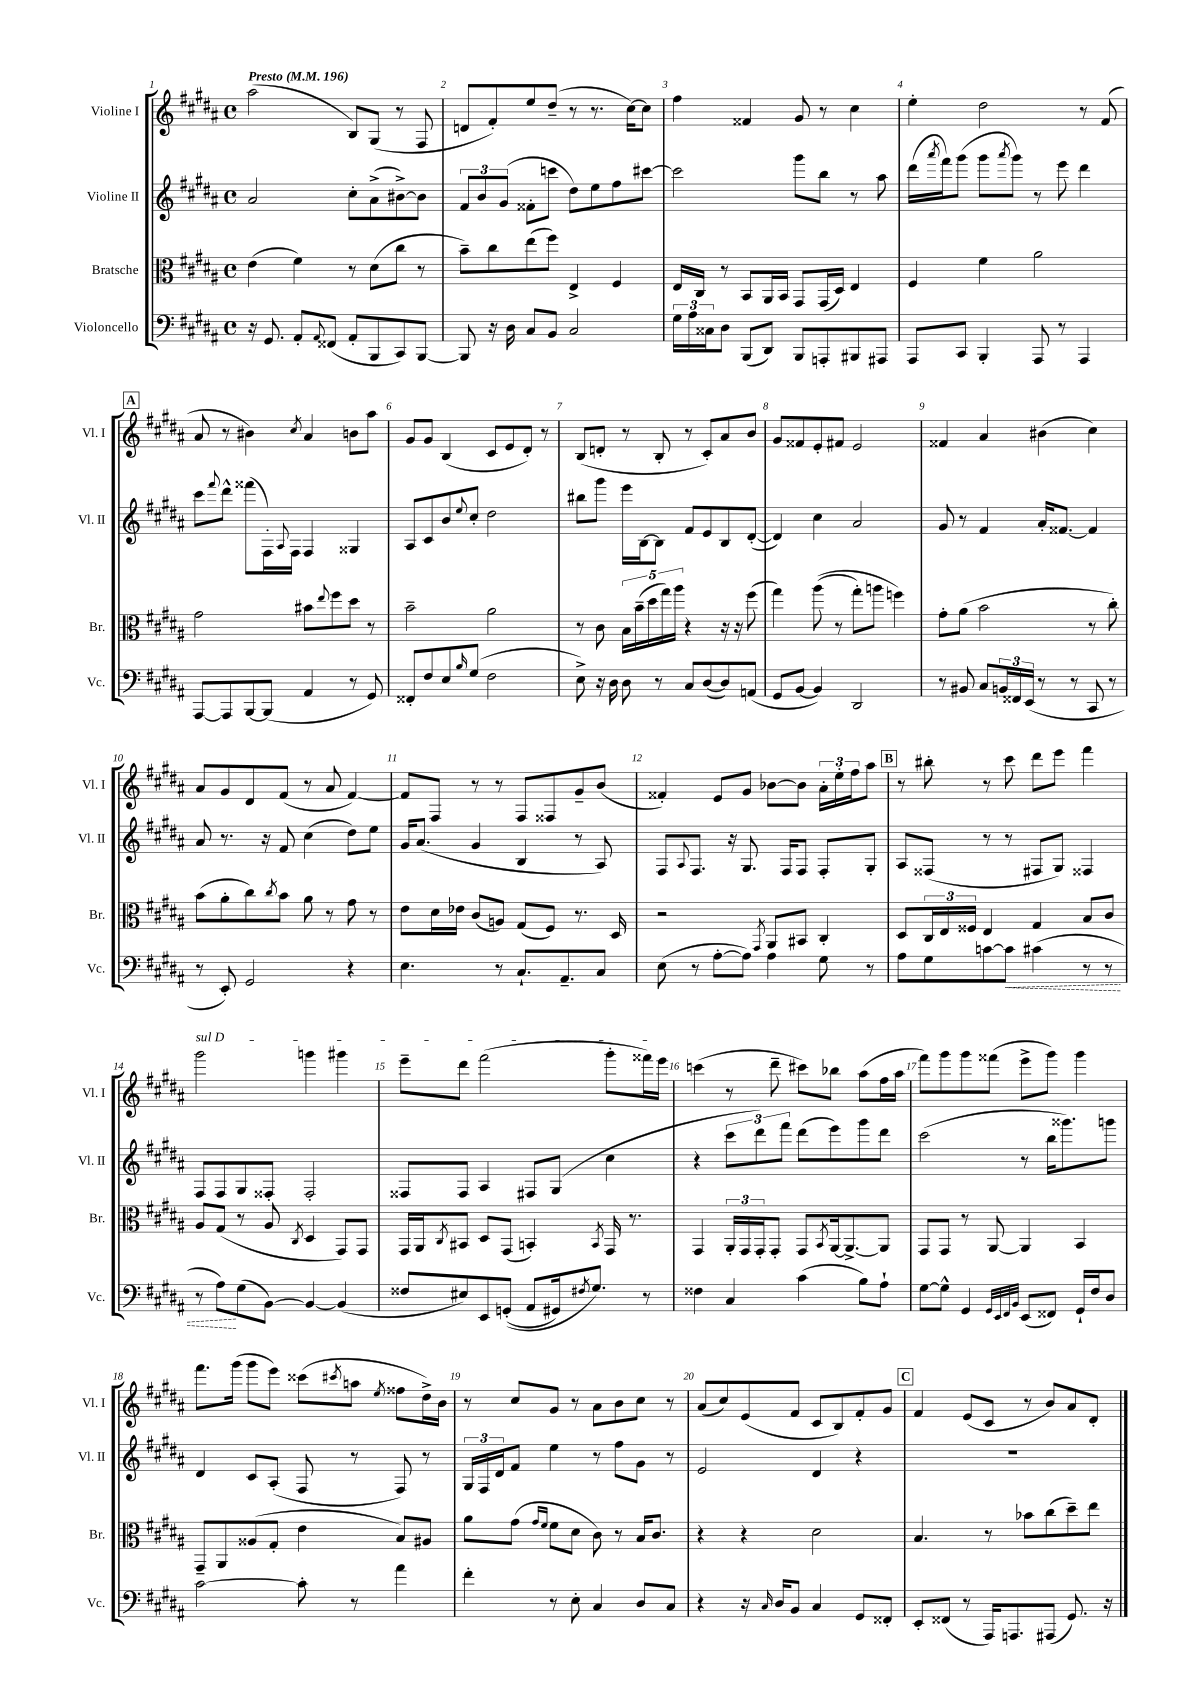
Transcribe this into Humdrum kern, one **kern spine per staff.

**kern	**dynam	**kern	**kern	**kern
*part4	*part4	*part3	*part2	*part1
*staff4	*staff4	*staff3	*staff2	*staff1
*I"Violoncello	*	*I"Bratsche	*I"Violine II	*I"Violine I
*I'Vc.	*	*I'Br.	*I'Vl. II	*I'Vl. I
*clefF4	*	*clefC3	*clefG2	*clefG2
*k[f#c#g#d#a#]	*	*k[f#c#g#d#a#]	*k[f#c#g#d#a#]	*k[f#c#g#d#a#]
*M4/4	*	*M4/4	*M4/4	*M4/4
*met(c)	*	*met(c)	*met(c)	*met(c)
*MM196	*	*MM196	*MM196	*MM196
=1	=1	=1	=1	=1
!	!	!	!	!LO:TX:a:B:t=Presto
16r	.	(4e\	2a#/	(2aa#\
8.GG#/	.	.	.	.
8AA#'/L	.	4f#\)	.	.
8qqAA#/	.	.	.	.
(8FF##X/J	.	.	.	.
8AA#'/L	.	8r	8cc#'\L	8B/L)
8BBB/	.	(8d#\L	(8a#^\	(8G#/J
8CC#/)	.	8cc#\J	[8b#X^\)	8r
[8BBB/J	.	8r	8b#\J]	8F#/
=2	=2	=2	=2	=2
8BBB/]	.	8b~\L)	12f#/L	8dn/L
.	.	.	12b/	.
16r	.	8cc#\	.	8f#'/)
.	.	.	(12g#/J	.
16D#\	.	.	.	.
8C#/L	.	(8ee\	8f##X'\L	8ee/
8BB/J	.	8ff#\J)	8cccn\J	(8dd#~/J
2C#/	.	4E^/	8dd#\L)	8r
.	.	.	8ee\	8.r
.	.	4F#/	8ff#\	.
.	.	.	.	[16cc#\KL)
.	.	.	[8ccc#X\J	8cc#\J]
=3	=3	=3	=3	=3
24G#\LL	.	16E/LL	2ccc#\]	4ff#\
24A#\	.	.	.	.
.	.	16C#/JJ	.	.
24C##X\J	.	.	.	.
8D#\J	.	8r	.	.
(8BBB/L	.	8BB/L	.	4f##X/
8DD#/J)	.	16AA#/L	.	.
.	.	16BB/JJ	.	.
8BBB/L	.	8GG#/L	8ggg#\L	8g#/
8AAAn'/	.	(16GG#/L	8bb\J	8r
.	.	16D#/JJ)	.	.
8BBB#X/	.	4E/	8r	4cc#\
8AAA#X/J	.	.	8aa#\	.
=4	=4	=4	=4	=4
8AAA#/L	.	4F#/	(16ddd#\LL	4ee'\
.	.	.	8qaaa#/	.
.	.	.	16fff#\J)	.
8CC#/J	.	.	(8ggg#\J	.
4BBB'/	.	4f#\	8ggg#\L	2dd#\
.	.	.	8qaaa#/	.
.	.	.	8ggg#\J)	.
8AAA#/	.	2a#\	8r	.
8r	.	.	8eee\	.
4AAA#/	.	.	4ddd#\	8r
.	.	.	.	(8f#/
!!LO:LB:g=z
!!LO:REH:place=s1:t=A
=5	=5	=5	=5	=5
[8AAA#/L	.	2g#\	8ccc#\L	8a#/
.	.	.	8qqfff#/	.
8AAA#/]	.	.	8ddd#^^\J	8r
[8BBB/	.	.	(8fff##X\L	4b#X\)
(8BBB/J]	.	.	16F#'\L)	.
.	.	.	8qqA#/	.
.	.	.	16F#\JJ	.
.	.	.	.	8qcc#/
4AA#/	.	8b#X\L	4F#/	4a#/
.	.	8qqee/	.	.
.	.	8ff#\	.	.
8r	.	8dd#\J	4G##X/	8bn\L
8GG#/)	.	8r	.	8aa#\J
=6	=6	=6	=6	=6
8FF##X'/L	.	2b~\	8A#/L	8g#/L
8F#/	.	.	8c#/	8g#/J
8E/	.	.	8b/	(4B/
16qqB/	.	.	8qqee/	.
(8G#/J	.	.	8cc#'/J	.
2F#\	.	2a#\	2dd#\	8c#/L
.	.	.	.	8e/
.	.	.	.	8d#'/J)
.	.	.	.	8r
=7	=7	=7	=7	=7
8E^\)	.	8r	8bb#X\L	(8B/L
16r	.	8c#\	8ggg#\J	8dn'/J
16D#\	.	.	.	.
8D#\	.	20B\LL	16eee\LL	8r
.	.	(20b~\	.	.
.	.	.	[16B\J	.
.	.	20dd#\	.	.
8r	.	.	8B\J]	8B'/
.	.	20gg#\)	.	.
.	.	20aa#\JJ	.	.
8C#/L	.	4r	8f#/L	8r
([8D#/	.	.	8e/	8c#'/L)
8D#/])	.	16r	8B/	8a#/
.	.	16r	.	.
(8AAn/J	.	(8ff#\	([8d#'/J	8b/J
=8	=8	=8	=8	=8
8GG#/L	.	4gg#\)	4d#/])	8g#/L
[8BB/J	.	.	.	8f##X/
4BB/])	.	((8aa#\	4cc#\	8e'/
.	.	8r	.	8f#X/J
2DD#/	.	8gg#'\L)	2a#/	2e/
.	.	8aan\J	.	.
.	.	4ffn\)	.	.
=9	=9	=9	=9	=9
8r	.	8g#'\L	8g#/	4f##X/
8BB#X/	.	(8a#\J	8r	.
8C#/L	.	2b\	4f#/	4a#/
24BBn/L	.	.	.	.
24FF##X/	.	.	.	.
(24EE/JJ	.	.	.	.
8r	.	.	16a#'/KL	(4b#X\
.	.	.	[8.f##X/J	.
8r	.	.	.	.
8CC#/	.	8r	4f##/]	4cc#\)
8r	.	8cc#'\)	.	.
!!LO:LB:g=z
=10	=10	=10	=10	=10
8r	.	(8b\L	8a#/	8a#/L
8EE'/)	.	8a#'\	8.r	8g#/
2GG#/	.	8cc#\)	.	8d#/
.	.	.	16r	.
.	.	8qcc#/	.	.
.	.	8b\J	8f#/	(8f#/J
.	.	8a#\	(4cc#\	8r
.	.	8r	.	8a#/
4r	.	8g#\	8dd#\L)	[4f#/)
.	.	8r	8ee\J	.
=11	=11	=11	=11	=11
4.E\	.	8e\L	16g#/KL	8f#/L]
.	.	.	(8.a#/J	.
.	.	16d#\L	.	8F#/J
.	.	16e-X\JJ	.	.
.	.	(8c#/L	4g#/	8r
8r	.	8An/J)	.	8r
8.C#`/L	.	(8G#/L	4B/	8F#/L
.	.	8F#/J)	.	8F##X/
8.AA#~/	.	.	.	.
.	.	8.r	8r	8g#~/
8C#/J	.	.	8A#/)	(8b/J
.	.	16D#/	.	.
=12	=12	=12	=12	=12
(8E\	.	2r	8F#/L	4f##X'/)
.	.	.	8qqA#/	.
8r	.	.	8.F#/J	.
[8A#'\L	.	.	.	8e/L
.	.	.	16r	.
8A#\J])	.	.	8.G#/	8g#/J
.	.	8qGG#/	.	.
4A#\	.	8AA#/L	.	[8b-X\L
.	.	.	16F#/KL	.
.	.	8BB#X/J	8F#/J	8b-\J]
8G#\	.	4C#'/	8F#'/L	24a#'\LL
.	.	.	.	24ee'\
.	.	.	.	24ff#\J
8r	.	.	8G#'/J	8aa#\J
!!LO:REH:place=s1:t=B
=13	=13	=13	=13	=13
8A#\L	.	8D#/L	8A#/L	8r
8G#\	.	24C#/L	(8F##X/J	8bb#X'\
.	.	24E/	.	.
.	.	24F##X/JJ	.	.
[8cn\	.	4E/	8r	8r
!	!LO:HP:b	!	!	!
8c\J]	<	.	8r	8ccc#\
(4c#X\	.	4G#/	8F#X/L	8ddd#\L
.	.	.	8G#/J)	8eee\J
8r	.	8B/L	4F##X/	4fff#\
8r	.	8c#/J	.	.
!!LO:LB:g=z
=14	=14	=14	=14	=14
!	!	!	!	!LO:TX:a:i:t=sul D
8r	.	8A#/L	8F#/L	2ggg#\
8A#\L)	.	(8G#/J	8F#/	.
(8G#\	[	8r	8G#/	.
[8BB\J)	.	8A#/	8F##X'/J	.
.	.	8qC#/	.	.
4BB/_	.	4D#/	2F##'/	4gggn\
(4BB/]	.	8GG#/L)	.	4ggg#X\
.	.	8GG#/J	.	.
=15	=15	=15	=15	=15
8F##X/L	.	16GG#/LL	8F##X/L	8eee~\L
.	.	16AA#/J	.	.
.	.	8qC#/	.	.
8E#X/)	.	8BB#X/J	8F##/J	8ddd#\J
8EE/	.	8D#/L	4A#/	(2fff#\
((8GGn'/J	.	(8GG#/J	.	.
8AA#/L	.	4BBn'/)	8F#X/L	.
16GG#X/k)	.	.	(8G#/J	.
8qF#X/	.	.	.	.
8.G#/J)	.	.	.	.
.	.	8qBB/	.	.
.	.	16GG#/	4cc#\	8ggg#'\L
.	.	8.r	.	.
8r	.	.	.	16fff##X\L)
.	.	.	.	16eee\JJ
=16	=16	=16	=16	=16
4F##X\	.	4GG#/	4r	(4cccn\
4C#/	.	24AA#'/LL	12ccc#\L	8r
.	.	24GG#/	.	.
.	.	24GG#'/J	12ddd#\)	.
.	.	8GG#'/J	.	8ddd#~\
.	.	.	12fff#\J	.
(4c#\	.	8GG#/L	(8ddd#\L	8ccc#X\L)
.	.	8qBB/	.	.
.	.	[16AA#/k	8eee\)	8bb-X\J
.	.	8.AA#^/_	.	.
8B\L)	.	.	8ggg#\	(8aa#\L
8A#`\J	.	8AA#/J]	8ddd#\J	16ff#\L
.	.	.	.	16aa#\JJ
=17	=17	=17	=17	=17
[8G#\L	.	8GG#/L	(2ccc#\	8fff#\L)
8G#^^\J]	.	8GG#/J	.	8ggg#\
4GG#/	.	8r	.	8ggg#\
.	.	[8AA#/	.	(8fff##X\J
32qqGG#/LLL	.	.	.	.
32qqEE/	.	.	.	.
32qqFF#/	.	.	.	.
32qqBB/JJJ	.	.	.	.
(8EE/L	.	4AA#/]	8r	8eee^\L
8FF##X/J)	.	.	16bb\KL	8ggg#\J)
.	.	.	8.ggg##X\)	.
16GG#`/LL	.	4BB/	.	4ggg#\
16F#/J	.	.	.	.
8D#/J	.	.	8gggn\J	.
!!LO:LB:g=z
=18	=18	=18	=18	=18
[2c#\	.	8GG#~/L	4d#/	8.fff#\L
.	.	8AA#/	.	.
.	.	.	.	(16ggg#\Jk
.	.	(8A##X/	8c#/L	8ggg#\L
.	.	8G#'/J	(8A#'/J	8eee\J)
8c#'\]	.	4e\	8F#/	(8ccc##X\L
.	.	.	.	8qccc#X/
8r	.	.	8r	8aan\J
.	.	.	.	8qee/
4a#\	.	8B/L)	8F#/)	8ff##X\L
.	.	8A#X/J	8r	16dd#^\L)
.	.	.	.	16b\JJ
=19	=19	=19	=19	=19
4f#'\	.	8a#\L	24G#/LL	8r
.	.	.	24F#/	.
.	.	.	24d#/J	.
.	.	(8g#\J	8f#/J	8cc#/L
.	.	16qqg#/LL	.	.
.	.	16qqf#/JJ	.	.
8r	.	8f#\L	4ee\	8g#/J
8E'\	.	8d#\J	.	8r
4C#/	.	8c#\)	8r	8a#\L
.	.	8r	8ff#\L	8b\
8D#/L	.	16B/KL	8g#\J	8cc#\J
.	.	8.c#/J	.	.
8C#/J	.	.	8r	8r
=20	=20	=20	=20	=20
4r	.	4r	2e/	(8a#/L
.	.	.	.	8cc#/)
16r	.	4r	.	(8e/
16qqC#/	.	.	.	.
16D#/KL	.	.	.	.
8BB/J	.	.	.	8f#/J
4C#/	.	2d#\	4d#/	8c#/L
.	.	.	.	8B/)
8GG#/L	.	.	4r	8f#'/
8FF##X'/J	.	.	.	8g#/J
!!LO:REH:place=s1:t=C
=21	=21	=21	=21	=21
8EE'/L	.	4.B/	1r	4f#/
(8FF##X/J	.	.	.	.
8r	.	.	.	(8e/L
16AAA#/KL)	.	8r	.	8c#/J
8.AAAn/	.	.	.	.
.	.	8b-X\L	.	8r
(8AAA#X/J	.	(8cc#\	.	8b/L)
8.GG#/)	.	8dd#~\)	.	8a#/
.	.	8ee\J	.	8d#'/J
16r	.	.	.	.
==	==	==	==	==
*-	*-	*-	*-	*-
